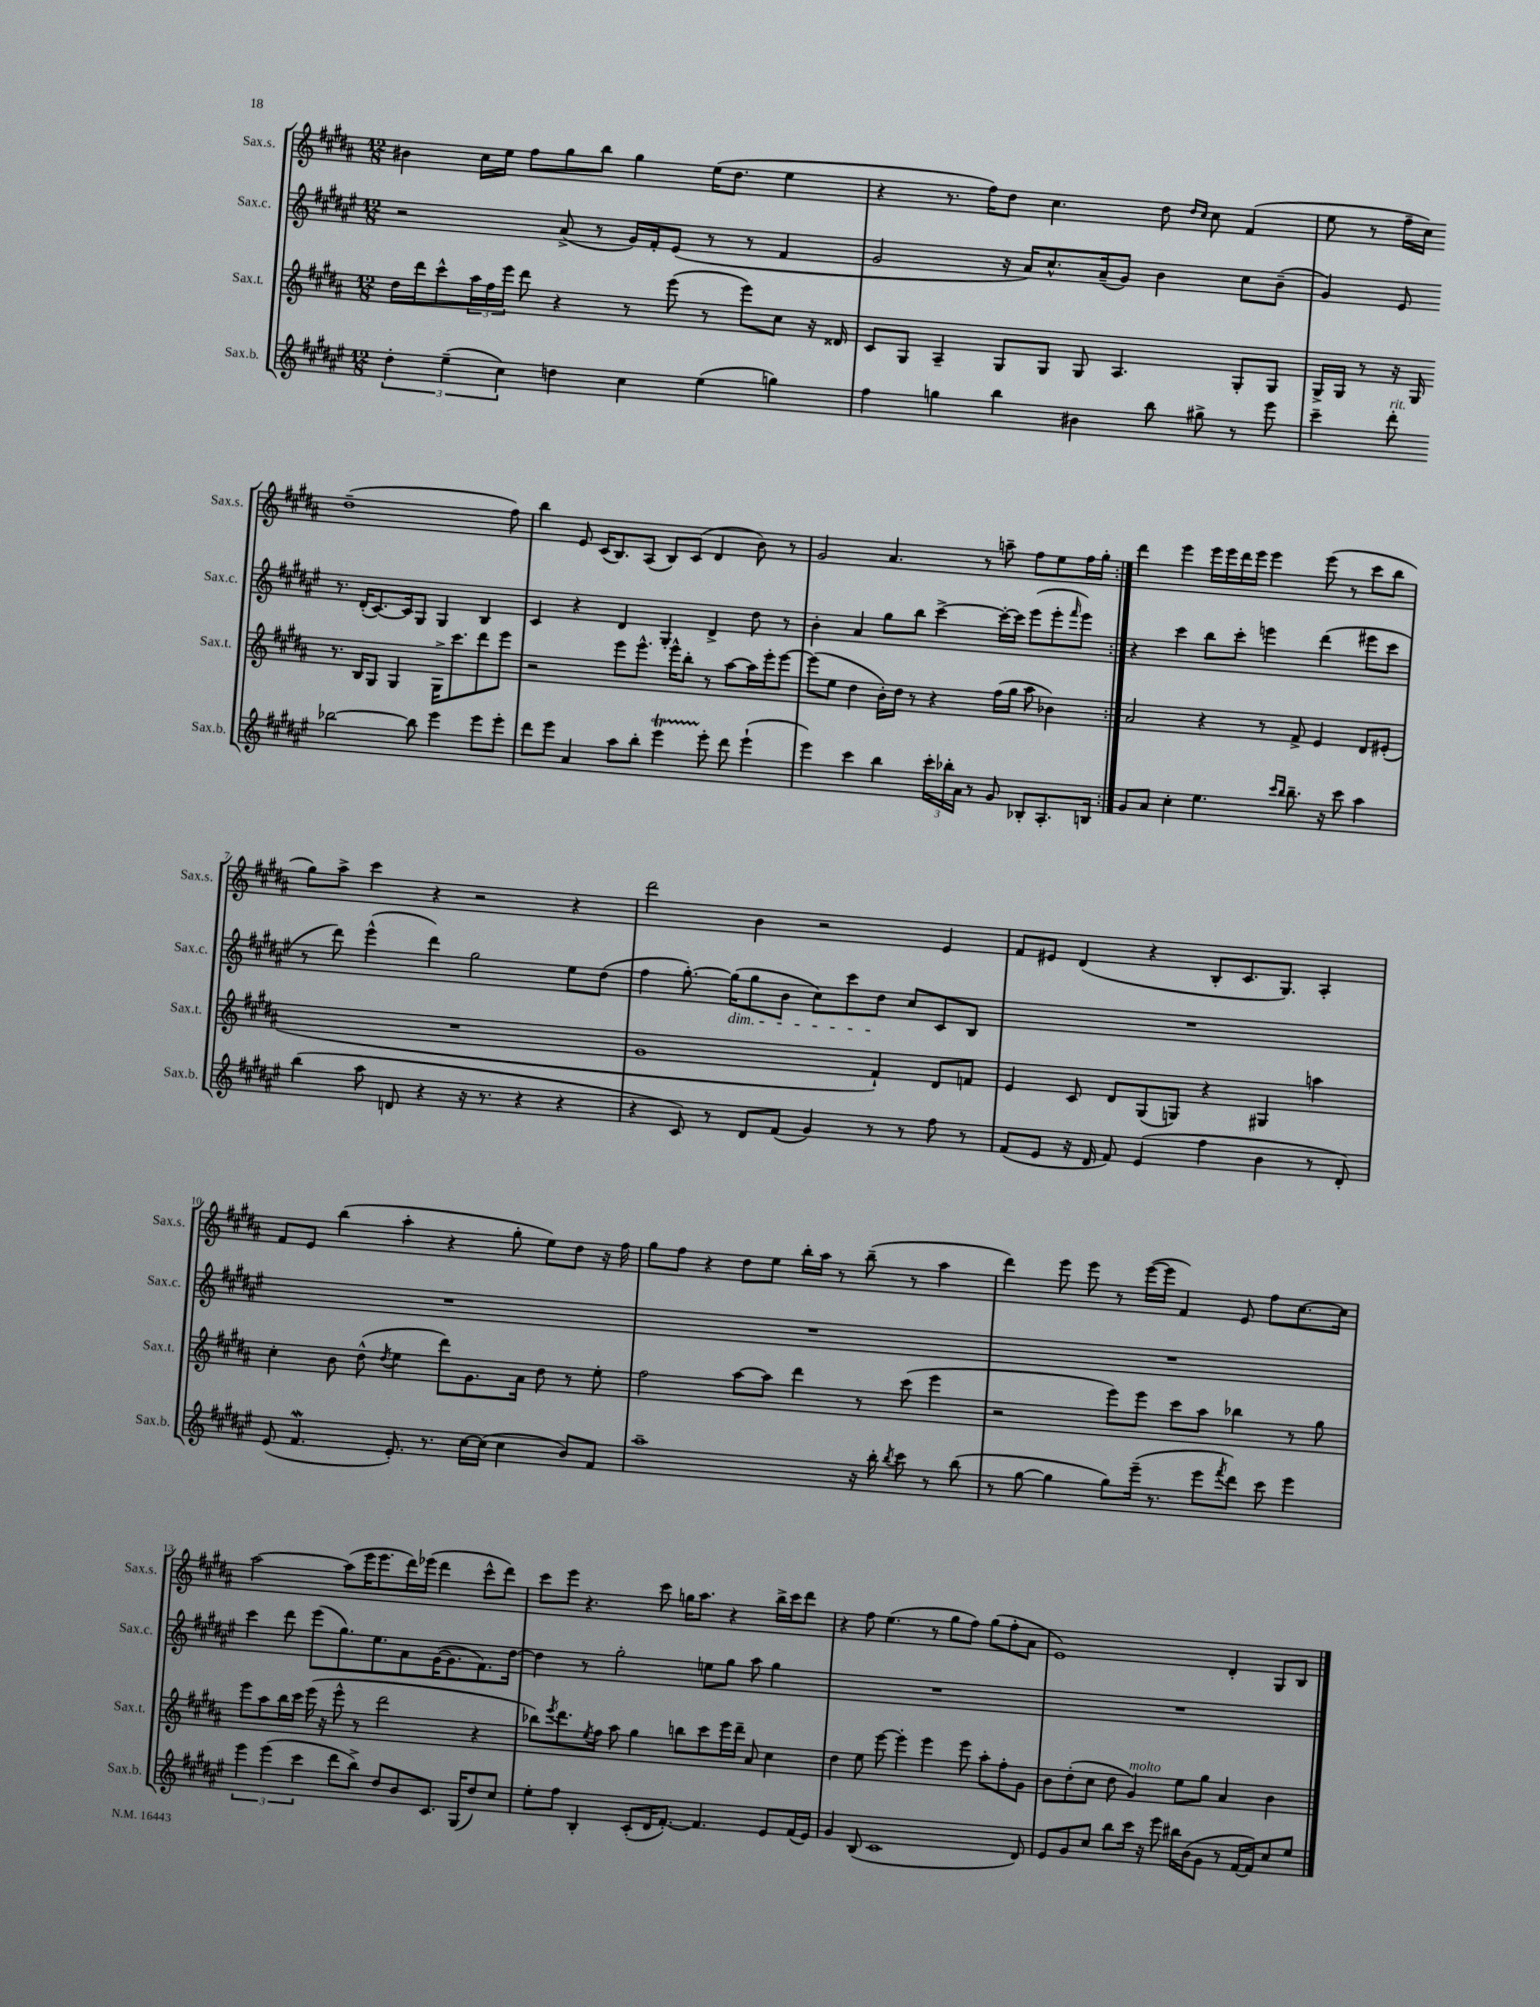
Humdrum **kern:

**kern	**kern	**kern	**kern
*part4	*part3	*part2	*part1
*staff4	*staff3	*staff2	*staff1
*I"Sax.b.	*I"Sax.t.	*I"Sax.c.	*I"Sax.s.
*I'Sax.b.	*I'Sax.t.	*I'Sax.c.	*I'Sax.s.
*clefG2	*clefG2	*clefG2	*clefG2
*k[f#c#g#d#a#e#]	*k[f#c#g#d#a#]	*k[f#c#g#d#a#e#]	*k[f#c#g#d#a#]
*M12/8	*M12/8	*M12/8	*M12/8
=1	=1	=1	=1
6dd#'\	16dd#\LL	2r	4b#X\
.	16ddd#\J	.	.
.	8ccc#^^\	.	.
(6ee#~\	.	.	.
.	24aa#\L	.	16cc#\LL
.	24ff#\	.	.
.	.	.	16ee\JJ
6cc#\)	24eee\JJ	.	.
.	8ddd#\	.	8ff#\L
4ddn\	4r	(8a#^/	8gg#\
.	.	8r	8bb\J
4cc#\	8r	16g#/LL)	4gg#\
.	.	16f#'/J	.
.	(8eee\	(8e#/J	.
(4ee#\	8r	8r	(16ee\KL
.	.	.	8.dd#\J
.	8eee\L)	8r	.
4ggn\)	8cc#\J	4f#/	4ee\
.	16r	.	.
.	16d##X/	.	.
=2	=2	=2	=2
4ff#\	8c#/L	2g#/	4r
.	8G#/J	.	.
4ggn\	4A#~/	.	8.r
.	.	.	16ff#\KL)
4bb\	8G#/L	16r	8dd#\J
.	.	16a#/KL)	.
.	8G#/J	8.cc#^^/	4.cc#\
4b#X\	8G#/	.	.
.	.	(16a#~/k	.
.	4.A#/	8g#/J)	.
8bb\	.	4b\	8dd#\
.	.	.	16qqdd#/LL
.	.	.	16qqcc#/JJ
8gg#X^\	.	.	8cc#\
8r	8G#'/L	8cc#\L	(4f#/
8eee#\	8G#/J	(8b~\J	.
=3	=3	=3	=3
4ccc#~\	16G#^/LL	4g#/)	8ee\
.	16G#/JJ	.	.
.	8r	.	8r
!LO:TX:a:i:t=rit.	!	!	!
8ddd#'\	16r	8e#/	16ff#~\LL
.	16G#/	.	16cc#\JJ)
[2bb-X\	8.r	8.r	(1dd#~
.	16B/KL	(16d#'/KL	.
.	8G#/J	[8.c#/)	.
.	4G#/	.	.
.	.	16c#/k]	.
8bb-\]	.	8G#/J	.
4eee#\	16G#^\KL	4G#/	.
.	8.ccc#\	.	.
8eee#\L	8ddd#\	4B/	.
8eee#'\J	8eee\J	.	8ff#\)
!!LO:LB:g=z
=4	=4	=4	=4
8ddd#\L	2r	4c#/	4bb\
8eee#\J	.	.	.
4a#/	.	4r	8e/
.	.	.	(16c#/KL
.	.	.	8.B/)
8aa#\L	8eee\L	4d#/	.
8bb'\J	8.eee^^\J	.	(8A#/J
4eee#t\	.	4G#'/	8B/L)
.	16eee^^\KL	.	.
.	8bb'\J	.	(8c#/J
8eee#'\	8r	4d#^/	4d#/
8ddd#\	[8aa#\L	.	.
(4eee#`\	16aa#\L]	8dd#\	8b\)
.	16eee'\J	.	.
.	[8eee\J	8r	8r
=5	=5	=5	=5
4eee#\)	(8eee\L]	4b'\	2g#/
.	8ee\J	.	.
4ccc#\	4dd#\	4a#/	.
4bb\	16b'\LL)	8gg#\L	4.a#/
.	16dd#\JJ	.	.
.	8r	8bb\J	.
24ccc#'\LL	4r	[4ccc#^\	.
24bb-X'\	.	.	.
24a#\JJ	.	.	.
8r	.	.	8r
8g#/	(16ff#\LL	16ccc#'\LL_	8aan~\
.	16gg#\JJ	16ccc#\JJ]	.
8B-X'/L	8aa#\	(8eee#\L	8ff#\L
8.A#'/	4b-X\)	8eee#'\	8ee\
.	.	16qqfff#/	.
.	.	8eee#\J)	16ff#\L
16Bn/Jk	.	.	16gg#'\JJ
=6:|!	=6:|!	=6:|!	=6:|!
8g#/L	2a#/	4r	4ddd#\
8a#/J	.	.	.
4cc#'\	.	4ccc#\	4eee\
4.ee#\	4r	8bb\L	16eee\LL
.	.	.	16eee\
.	.	8ccc#'\J	16ddd#\
.	.	.	16eee\JJ
.	8r	4eeen\	4eee\
16qqccc#/LL	.	.	.
16qqbb/JJ	.	.	.
8.bb~\	8f#^/	.	.
.	4e/	(4ddd#\	(8eee\
16r	.	.	.
8ccc#\	.	.	8r
4aa#\	8d#/L	8eee#X\L	8ccc#\L
.	(8e#X'/J	8ccc#\J	8bb\J
!!LO:LB:g=z
=7	=7	=7	=7
(4bb\	1.r	8r	8gg#\L)
.	.	8ddd#\)	8aa#^\J
8aa#\	.	(4eee#^^\	4ccc#\
8dn/	.	.	.
4r	.	4ddd#\)	4r
16r	.	2gg#\	2r
8.r	.	.	.
4r	.	.	.
4r	.	8ee#\L	4r
.	.	(8dd#\J	.
=8	=8	=8	=8
4r	1g#	4ff#\	2ddd#\
8c#/)	.	[8.gg#'\)	.
8r	.	.	.
!	!	!LO:TX:b:i:t=dim.	!
.	.	(16gg#\KL]	.
8d#/L	.	8gg#\	4b\
(8f#/J	.	8b\J	.
4g#/)	.	8cc#\L)	2r
.	.	8ccc#\	.
8r	4f#`/)	8dd#\J	.
8r	.	8cc#/L	.
8ff#\	8d#/L	8c#/	4e/
8r	8fn/J	8B/J	.
=9	=9	=9	=9
(8f#/L	4e/	1.r	8f#/L
8e#/J	.	.	8e#X/J
16r	8c#/	.	(4d#/
16d#/	.	.	.
8f#/)	8d#/L	.	.
(4e#/	(8G#/	.	4r
.	8Gn/J)	.	.
4ff#\	4r	.	8B'/L
.	.	.	8.c#/
4b\	4G#X/	.	.
.	.	.	8.G#/J)
8r	4aan\	.	4A#'/
8d#'/)	.	.	.
!!LO:LB:g=z
=10	=10	=10	=10
(8e#/	4cc#'\	1.r	8f#/L
4.f#w/	.	.	8e/J
.	8b\	.	(4bb\
.	(8dd#^^\	.	.
.	8qdd#/	.	.
8.e#'/)	4ee\	.	4aa#'\
8.r	.	.	.
.	8ddd#\L)	.	4r
[16cc#\LL	8.g#\	.	.
(16cc#\JJ]	.	.	.
4cc#\	.	.	8gg#'\
.	16a#\Jk	.	.
.	8dd#\	.	8ee\L)
8b/L)	8r	.	8dd#\J
8f#/J	8ee'\	.	16r
.	.	.	16ff#\
=11	=11	=11	=11
1aa#~	2ff#\	1.r	8gg#\L
.	.	.	8ff#\J
.	.	.	4r
.	[8aa#\L	.	8dd#\L
.	8aa#\J]	.	8ee\J
.	4ddd#\	.	16bb'\LL
.	.	.	16aa#\JJ
.	.	.	8r
16r	8r	.	(8bb~\
16bb'\	.	.	.
8qbb/	.	.	.
8ccc#\	(8ccc#\	.	8r
8r	4eee\	.	4aa#\
(8bb\	.	.	.
=12	=12	=12	=12
8r	2r	1.r	4ddd#\)
[8gg#\	.	.	.
4gg#\]	.	.	8eee\
.	.	.	8eee\
8gg#\L)	8eee\L)	.	8r
(16eee#~\Jk	8eee\J	.	([16eee\LL
8.r	.	.	16eee\JJ]
.	8ccc#\L	.	4f#/)
8eee#\L	8aa#\J	.	.
8qfff#/	.	.	.
8ddd#\J)	4bb-X\	.	8e/
8ccc#\	.	.	8ff#\L
4eee#\	8r	.	[8.cc#\
.	8gg#\	.	.
.	.	.	16cc#\Jk]
!!LO:LB:g=z
=13	=13	=13	=13
6eee#\	8eee\L	4ccc#\	[2aa#\
.	8aa#\	.	.
(6eee#\	.	.	.
.	16bb\L	8ddd#\	.
.	16ccc#\JJ	.	.
6ccc#\	.	.	.
.	(16eee\	(8eee#\L	.
.	16r	.	.
8ddd#\L	8eee^^\	8.gg#\)	(8aa#\L]
8bb^\J)	8r	.	16eee\K
.	.	8.ee#\	8.eee\
8dd#/L	2ddd#\	.	.
8b/	.	8a#\	16ddd#\L)
.	.	.	(16eee-X\JJ
8.c#/J	.	([16g#\K	4ddd#\
.	.	8.g#\]	.
(16G#/KL	.	.	.
8dd#/)	4r	8.f#\)	8ccc#^^\L
8cc#/J	.	.	8ddd#\J)
.	.	[16dd#\Jk	.
=14	=14	=14	=14
8ee#'\L	8bb-X\L)	4dd#\]	8ccc#\L
.	8qeee/	.	.
8ff#\J	8.ddd#\	.	8eee\J
4B'/	.	8r	4.r
.	8qee/	.	.
.	16ff#\Jk	.	.
.	8aa#\	2gg#'\	.
(8c#'/L	4gg#\	.	.
16d#/K	.	.	8ccc#\
[8.f#'/J)	.	.	.
.	8bbn\L	.	16ggn\KL
.	.	.	8.aa#\J
4.f#/]	8ccc#\	8een\L	.
.	16eee\L	8gg#\J	4r
.	16ddd#~\JJ	.	.
.	8a#/	8aa#\	.
8e#/L	4cc#\	4gg#\	16bb^\LL
.	.	.	16ccc#\J
(16f#/L	.	.	8ddd#\J
16e#/JJ)	.	.	.
=15	=15	=15	=15
4g#/	4dd#\	1.r	4r
(8B/	8ee\	.	8ff#\
1c#	[8eee\	.	(4.ee\
.	4eee'\]	.	.
.	4eee\	.	8r
.	.	.	8gg#\L
.	8eee\	.	8ff#\J)
.	8aa#'\L	.	(8gg#\L
.	8ff#'\	.	8ff#'\
8d#/)	8g#\J	.	8a#\J
=16	=16	=16	=16
8e#/L	8b\L	1.r	1e)
8g#/	(8dd#'\	.	.
8cc#/J	8cc#\J	.	.
8bb\L	8dd#\	.	.
!	!LO:TX:a:i:t=molto	!	!
16ccc#\Jk	4g#/)	.	.
16r	.	.	.
8eee#\	.	.	.
16bb#X\LL	8ee\L	.	.
(16b\J	.	.	.
8g#\J	8gg#\J	.	.
8r	4a#/	.	4d#'/
[16f#/LL	.	.	.
16f#/J])	.	.	.
8cc#/	4b\	.	8G#/L
8ee#/J	.	.	8B/J
==	==	==	==
*-	*-	*-	*-
